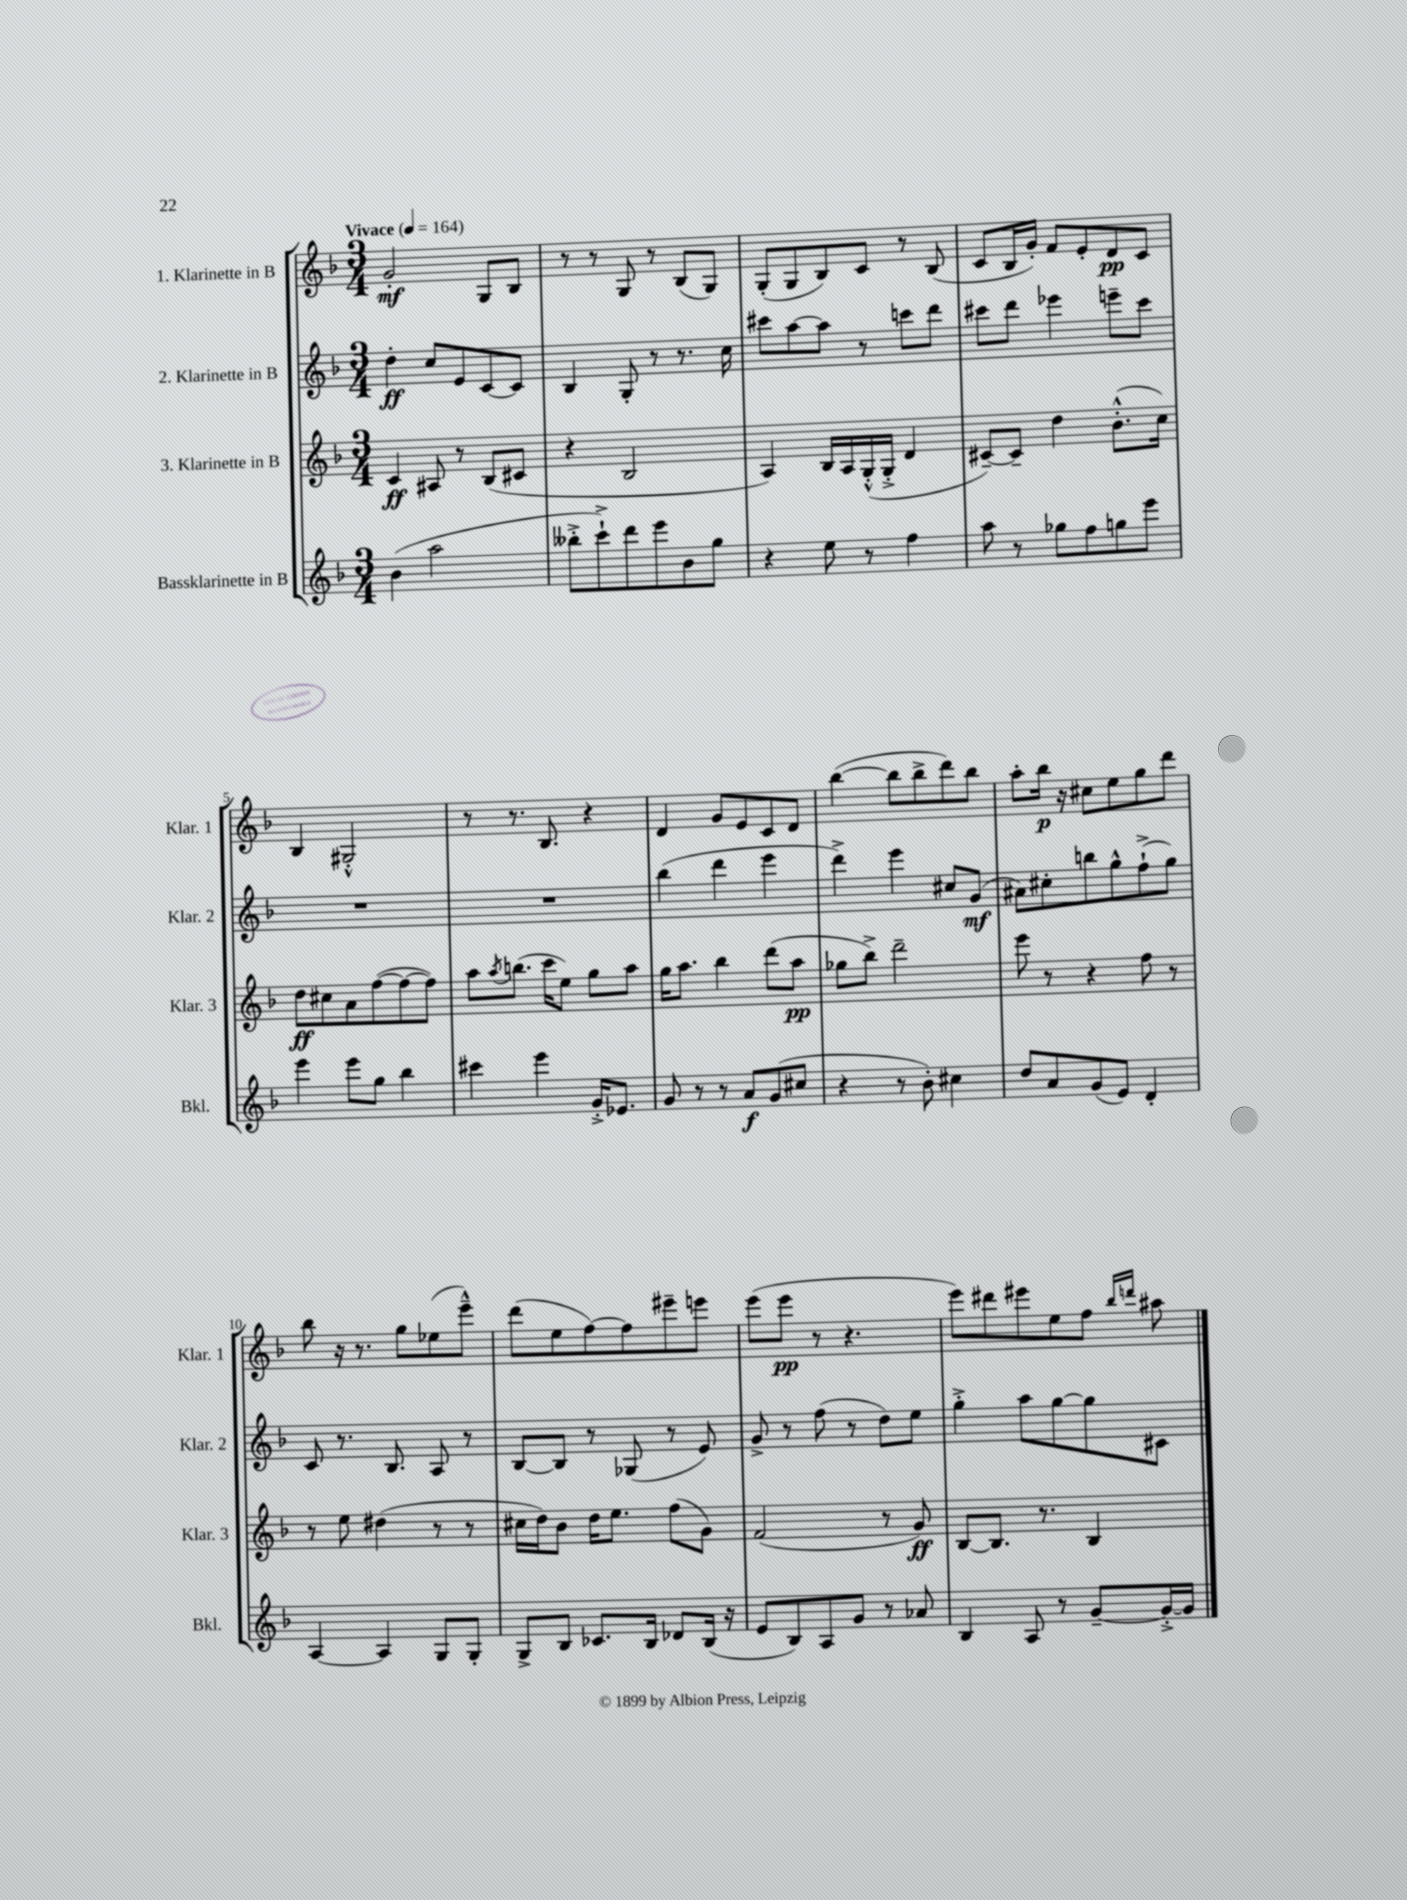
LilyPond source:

<<
\new StaffGroup <<
\new Staff = "s0" \with { instrumentName = "1. Klarinette in B" shortInstrumentName = "Klar. 1" } {
    \clef treble \key f \major \numericTimeSignature \time 3/4 \tempo "Vivace" 4 = 164
    g'2-.\mf g8 bes8 |
    r8 r8 g8 r8 bes8( g8) |
    g8-.( g8 bes8) c'8 r8 bes8( |
    c'8 bes16 g'16-.) f'8 e'8-. d'8\pp c'8 |
    bes4 gis2-.-^ |
    r8 r8. bes8. r4 |
    d'4 g'8 e'8 c'8 d'8 |
    bes''4~( bes''8 bes''8-> d'''8) bes''8 |
    a''8-. bes''16\p r16 cis''8 e''8 g''8 d'''8 |
    bes''8 r16 r8. g''8 ees''8( e'''8---^) |
    d'''8( e''8 f''8~) f''8 eis'''8-- e'''8 |
    e'''8( e'''8\pp r8 r4. |
    e'''8) dis'''8 eis'''8 e''8 f''8 \grace { bes''16 d'''16 } ais''8 \bar "|." |
}
\new Staff = "s1" \with { instrumentName = "2. Klarinette in B" shortInstrumentName = "Klar. 2" } {
    \clef treble \key f \major \numericTimeSignature \time 3/4
    d''4-.\ff c''8 e'8 c'8~ c'8 |
    bes4 g8-. r8 r8. c''16 |
    cis'''8 a''8~ a''8 r8 c'''8 d'''8 |
    cis'''8 d'''8 ees'''4 e'''8-- cis'''8 |
    R2. |
    R2. |
    bes''4( d'''4 e'''4 |
    d'''4->) e'''4 cis''8 g'8\mf( |
    ais'8) cis''8-. b''8 g''8-^ f''8-!->( g''8) |
    c'8 r8. bes8. a8 r8 |
    bes8~ bes8 r8 ges8( r8 e'8) |
    g'8-> r8 f''8( r8 d''8) e''8 |
    g''4-.-> a''8 g''8~ g''8 cis'8 \bar "|." |
}
\new Staff = "s2" \with { instrumentName = "3. Klarinette in B" shortInstrumentName = "Klar. 3" } {
    \clef treble \key f \major \numericTimeSignature \time 3/4
    c'4\ff ais8 r8 bes8( cis'8 |
    r4 bes2 |
    a4) bes16 a16 g16-.-^( g16-.-> d'4 |
    cis'8~--) cis'8-- d''4 bes'8.-.-^( c''16) |
    d''8\ff cis''8 a'8 f''8~( f''8~ f''8) |
    a''8 \acciaccatura { a''8 } b''8.( c'''16 e''8) g''8 a''8 |
    g''16 a''8. bes''4 d'''8( a''8\pp |
    ges''8 bes''8->) d'''2-- |
    e'''8 r8 r4 f''8 r8 |
    r8 e''8 dis''4( r8 r8 |
    cis''16 d''16) bes'8 d''16 e''8. f''8( g'8) |
    f'2( r8 g'8\ff) |
    bes8~ bes8. r8. bes4 \bar "|." |
}
\new Staff = "s3" \with { instrumentName = "Bassklarinette in B" shortInstrumentName = "Bkl." } {
    \clef treble \key f \major \numericTimeSignature \time 3/4
    bes'4( a''2 |
    beses''8-.-> c'''8-!->) d'''8 e'''8 bes'8 g''8 |
    r4 e''8 r8 f''4 |
    a''8 r8 ges''8 f''8 g''8 e'''8 |
    e'''4 e'''8 g''8 bes''4 |
    cis'''4 e'''4 g'16-.-> ees'8. |
    g'8 r8 r8 a'8\f g'8( cis''8 |
    r4 r8 bes'8-.) cis''4 |
    d''8 a'8 g'8( e'8) d'4-. |
    a4~ a4 g8 g8-. |
    g8-> bes8 ces'8. bes16 des'8 bes16( r16 |
    e'8 bes8) a8 g'8 r8 aes'8 |
    bes4 a8 r8 g'8~-- g'16~-.-> g'16 \bar "|." |
}
>>
>>
